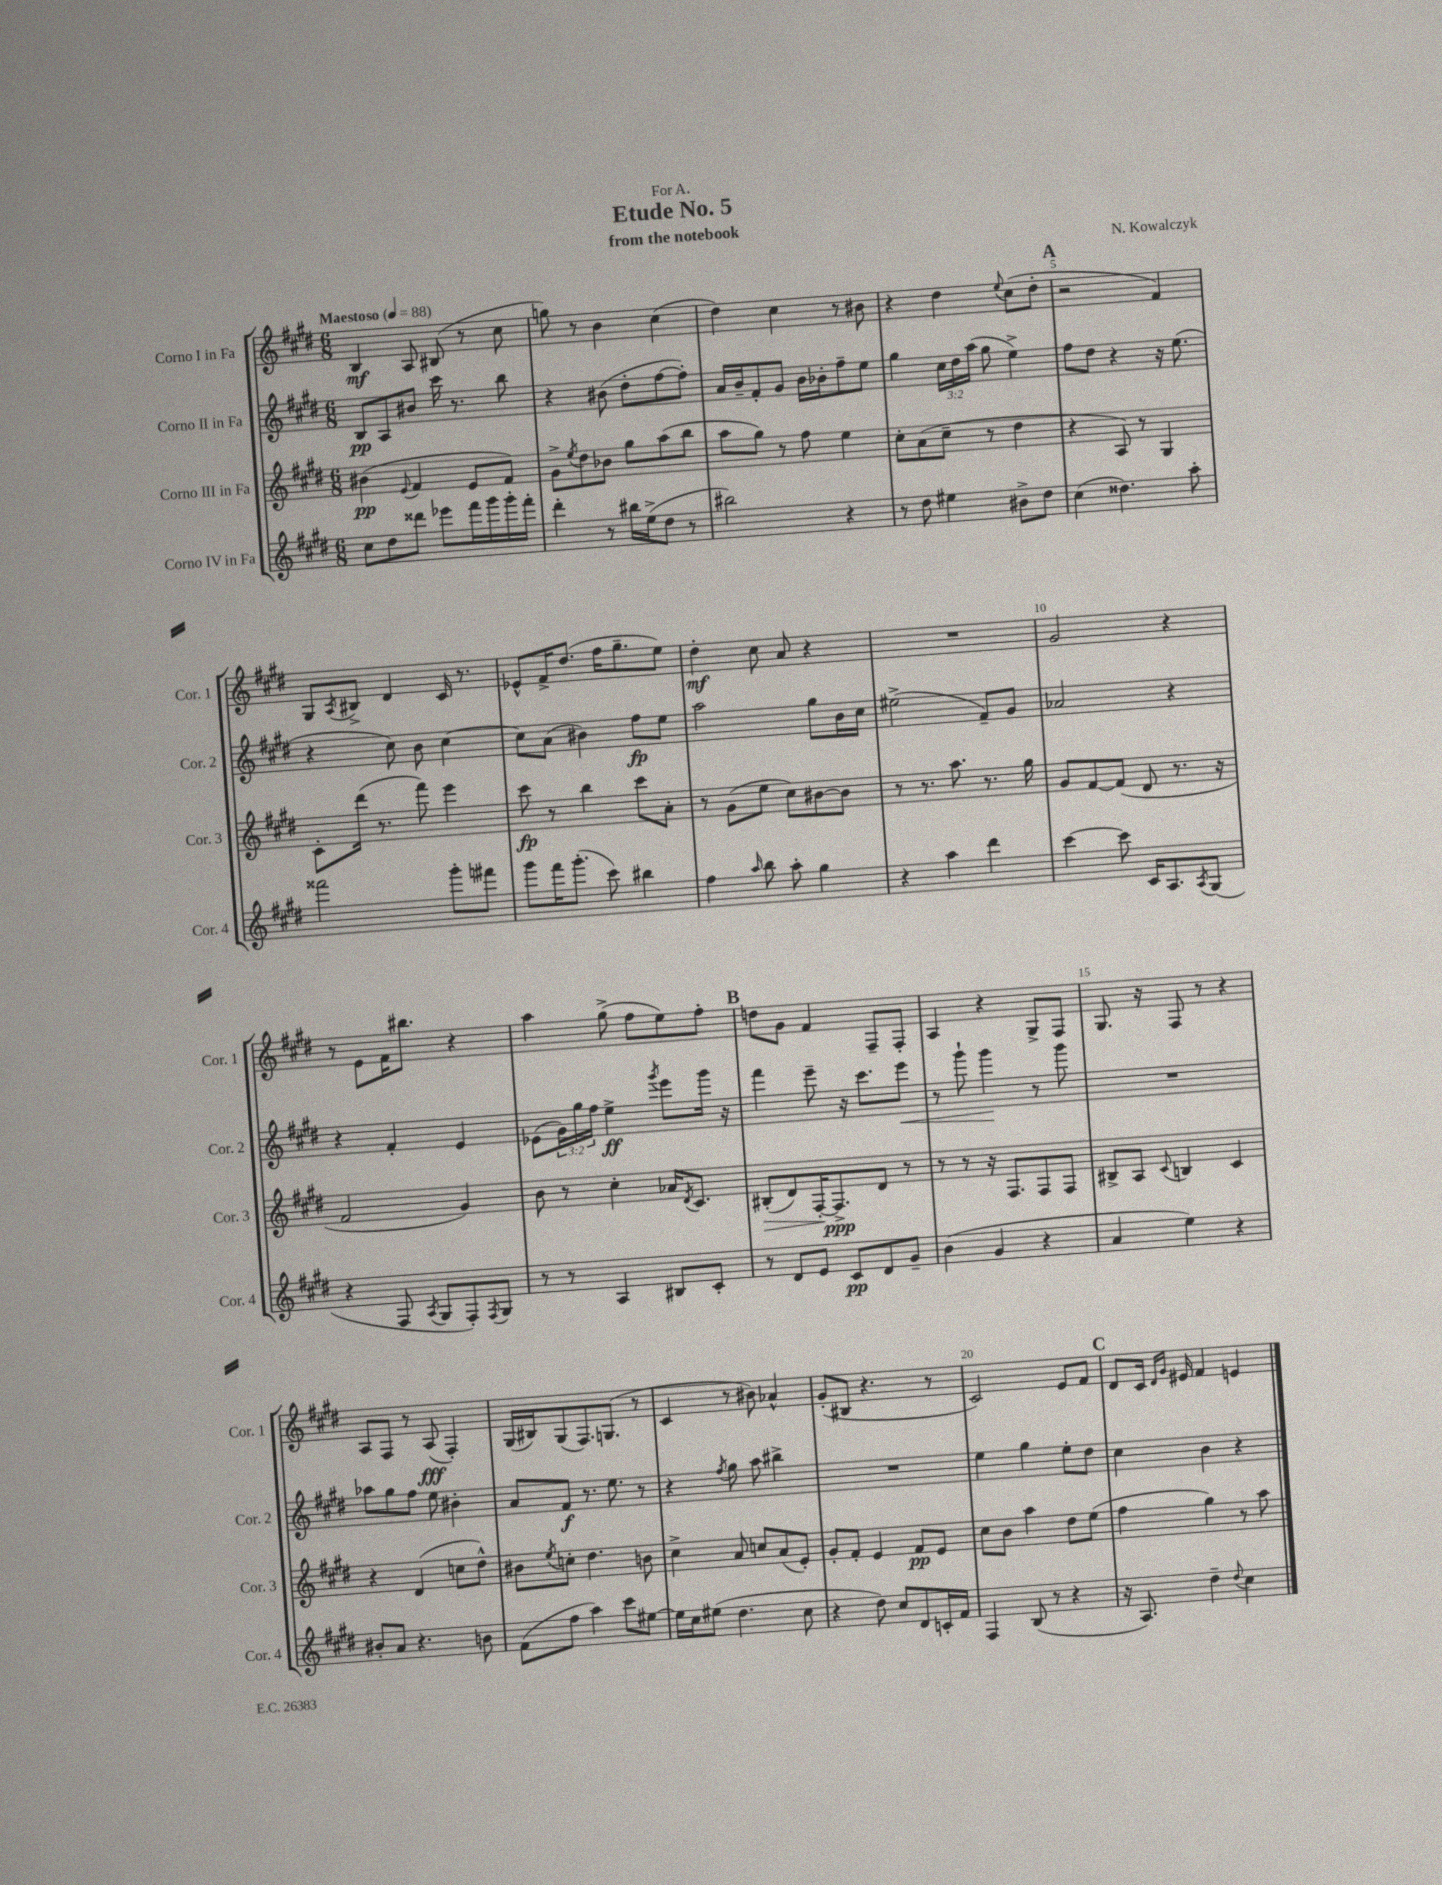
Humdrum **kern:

**kern	**kern	**kern	**kern
*staff4	*staff3	*staff2	*staff1
*clefG2	*clefG2	*clefG2	*clefG2
*k[f#c#g#d#]	*k[f#c#g#d#]	*k[f#c#g#d#]	*k[f#c#g#d#]
*M6/8	*M6/8	*M6/8	*M6/8
*MM88	*MM88	*MM88	*MM88
8cc#\L	(4b#\	8B/L	4B/
8dd#\	.	8A/	.
.	8qqe/	.	.
8ddd##\J	4f#/	8b#/J	8A/
8eee-\L	.	16ccc#\	(8B#/
.	.	8.r	.
16fff#\L	8e/L	.	8r
16ggg#\	.	.	.
16ggg#'\	8f#/J)	8bb\	8cc#\
16fff#'\JJ	.	.	.
=	=	=	=
4ddd#'\	8g#^\L	4r	8gg\)
.	8qee/	.	.
.	8dd#\	.	8r
8r	8b-\J	(8b#\	4b\
16bb#\LL	8gg#\L	8dd#'\L	.
(16ee^\J	.	.	.
8dd#\J	(8aa\	[8ff#\	(4cc#\
8r	8bb\J	8ff#'\]J)	.
=	=	=	=
2bb#\)	8aa\L	16a/LL	4dd#\)
.	.	16b~/J	.
.	8gg#\J)	8f#'/	.
.	8r	8g#/J	4cc#\
.	8ff#\	16b\LL	.
.	.	16b-'\J	.
4r	4ee\	8ff#~\	8r
.	.	8ee\J	8b#\
=	=	=	=
8r	8cc#'\L	4gg#\	4r
8dd#\	(8a\	.	.
4ee#\	8cc#~\J	24cc#\LL	4dd#\
.	.	24dd#\	.
.	.	(24aa\JJ	.
.	8r	8gg#\	.
.	.	.	8qqee/
8b#^\L	4dd#\	4ee^\)	(8cc#\L
8dd#\J	.	.	8dd#'\J
=	=	=	=
(4cc#\	4r	8ff#\L	2r
.	.	8dd#\J	.
4.dd##\)	8A/)	4r	.
.	8r	.	.
.	4G#/	16r	4f#/)
.	.	(8.ee\	.
8aa'\	.	.	.
=	=	=	=
2fff##\	8c#'\L	4r	8G#/L
.	.	.	8qA/
.	(16ddd#\Jk	.	8B#^/J
.	8.r	.	.
.	.	8cc#\)	4d#/
.	8fff#\)	8b\	.
8ggg#'\L	4eee\	[4cc#\	16c#/
.	.	.	8.r
8fff#\J	.	.	.
=	=	=	=
8ggg#\L	8ccc#\	8cc#\]L	8e-^^/L
16fff#\K	8r	(8a\J	16f#^/K
(8.ggg#'\J	.	.	(8.dd#/J
.	4bb\	4b#\)	.
8ccc#\)	.	.	16ff#\LK
.	.	.	8.gg#~\
4bb#\	8ccc#\L	8ff#\L	.
.	8a'\J	8ee\J	8ee\J)
=	=	=	=
4ff#\	8r	2aa\	4dd#'\
.	(8g#\L	.	.
16qqaa/	.	.	.
8bb\	8ee\J	.	8cc#\
8aa'\	8cc#\L)	.	8a/
4gg#\	[8b#\	8gg#\L	4r
.	8b#\]J	16b\L	.
.	.	16cc#\JJ	.
=	=	=	=
4r	8r	(2ee#^\	2.r
.	8.r	.	.
4aa\	.	.	.
.	8.aa\	.	.
4ddd#\	8.r	8f#~/L)	.
.	.	8g#/J	.
.	16gg#\	.	.
=	=	=	=
[4ccc#\	8g#/L	2a-/	2g#/
.	[8f#/	.	.
8ccc#\]	(8f#/]J	.	.
16c#/LK	8d#/	.	.
8.A/	.	.	.
.	8.r	4r	4r
8qA/	.	.	.
(8G#/J	.	.	.
.	16r	.	.
=	=	=	=
4r	2f#/	4r	8r
.	.	.	8e\L
8F#/	.	4f#'/	16f#\K
.	.	.	8.bb#\J
8qA/	.	.	.
8G#/L	.	.	.
8F#'/)	4g#/)	4e/	4r
8qF#/	.	.	.
8G#/J	.	.	.
=	=	=	=
8r	8b\	(8e-\L	4aa\
8r	8r	24g#\L)	.
.	.	24gg#\	.
.	.	24ff#\JJ	.
4A/	4cc#'\	4ee^\	(8gg#^\
.	.	.	8ff#\L
.	.	8qggg#/	.
8B#/L	16a-/LK	8eee\L	8ee\)
.	8qd#/	.	.
.	8.c#/J	.	.
8c#'/J	.	16ggg#\Jk	8ff#'\J
.	.	16r	.
=	=	=	=
8r	(8B#'/L	4fff#\	8dd\L
8d#/L	8d#/)	.	8g#\J
8e/J	[16F#'/K	8eee~\	4f#/
.	8.F#^/]	.	.
8c#/L	.	16r	.
.	.	8.ccc#\L	.
8d#/	8d#/J	.	8F#~/L
8g#~/J	8r	8eee\J	8F#'/J
=	=	=	=
(4b\	8r	8r	4A/
.	8r	8ggg#`\	.
4g#/	16r	4ggg#\	4r
.	8.F#/L	.	.
4r	8F#/	8r	8G#^/L
.	8F#/J	8ggg#\	8F#/J
=	=	=	=
4a/	8B#^/L	2.r	8.G#/
.	8A/J	.	.
.	.	.	16r
.	8qqc#/	.	.
4ee\)	4B/	.	8F#/
.	.	.	8r
4r	4c#/	.	4r
=	=	=	=
8b#'/L	4r	8aa-\L	8A/L
8a/J	.	8gg#\	8F#/J
4.r	(4d#/	8ff#\J	8r
.	.	8ee\	(8A/
.	8cc\L	4b#'\	4F#'/)
8b\	8dd#^^\J)	.	.
=	=	=	=
(8f#\L	8b#\L	8a/L	(16G#/LL
.	.	.	16B#/J)
.	8qee/	.	.
8ff#\J	8cc'\J	8f#/J	(8G#/
4aa\)	4.dd#\	8.r	8.F#/)
.	.	8.ee\	(8.G/J
8ccc#\L	.	.	.
[8ee#\J	8b\	8r	8r
=	=	=	=
16ee#\]LL	4cc#^\	4r	4c#/
16cc#\J	.	.	.
(8ee#\J	.	.	.
.	.	8qff#/	.
4.dd#\	8a/	8gg#\	8r
.	8cc/L	8aa\	8b#\)
.	(8a/	4bb#^\	4a-^^/
8cc#\	8e'/J)	.	.
=	=	=	=
4r	8g#'/L	2.r	(8g#'/L
.	8f#'/J	.	8B#/J
8dd#\)	4e/	.	4.r
8cc#/L	.	.	.
8d#/	8f#/L	.	.
16c'/L	8e/J	.	8r
16f#/JJ	.	.	.
=	=	=	=
4F#/	8cc#\L	4ee\	2c#/)
.	8b\J	.	.
(8B/	4aa\	4gg#\	.
8r	.	.	.
4r	8dd#\L	8ee'\L	8e/L
.	(8ee\J	8dd#\J	8f#/J
=	=	=	=
16r	4ff#\	4cc#\	8d#/L
8.A/)	.	.	.
.	.	.	16c#/Jk
.	.	.	16qqd#/LL
.	.	.	16qqg#/JJ
.	.	.	16e#/
4dd#~\	4gg#\)	4b\	4f#/
8qqdd#/	.	.	.
4cc#\	8r	4r	4e/
.	8aa\	.	.
==	==	==	==
*-	*-	*-	*-
